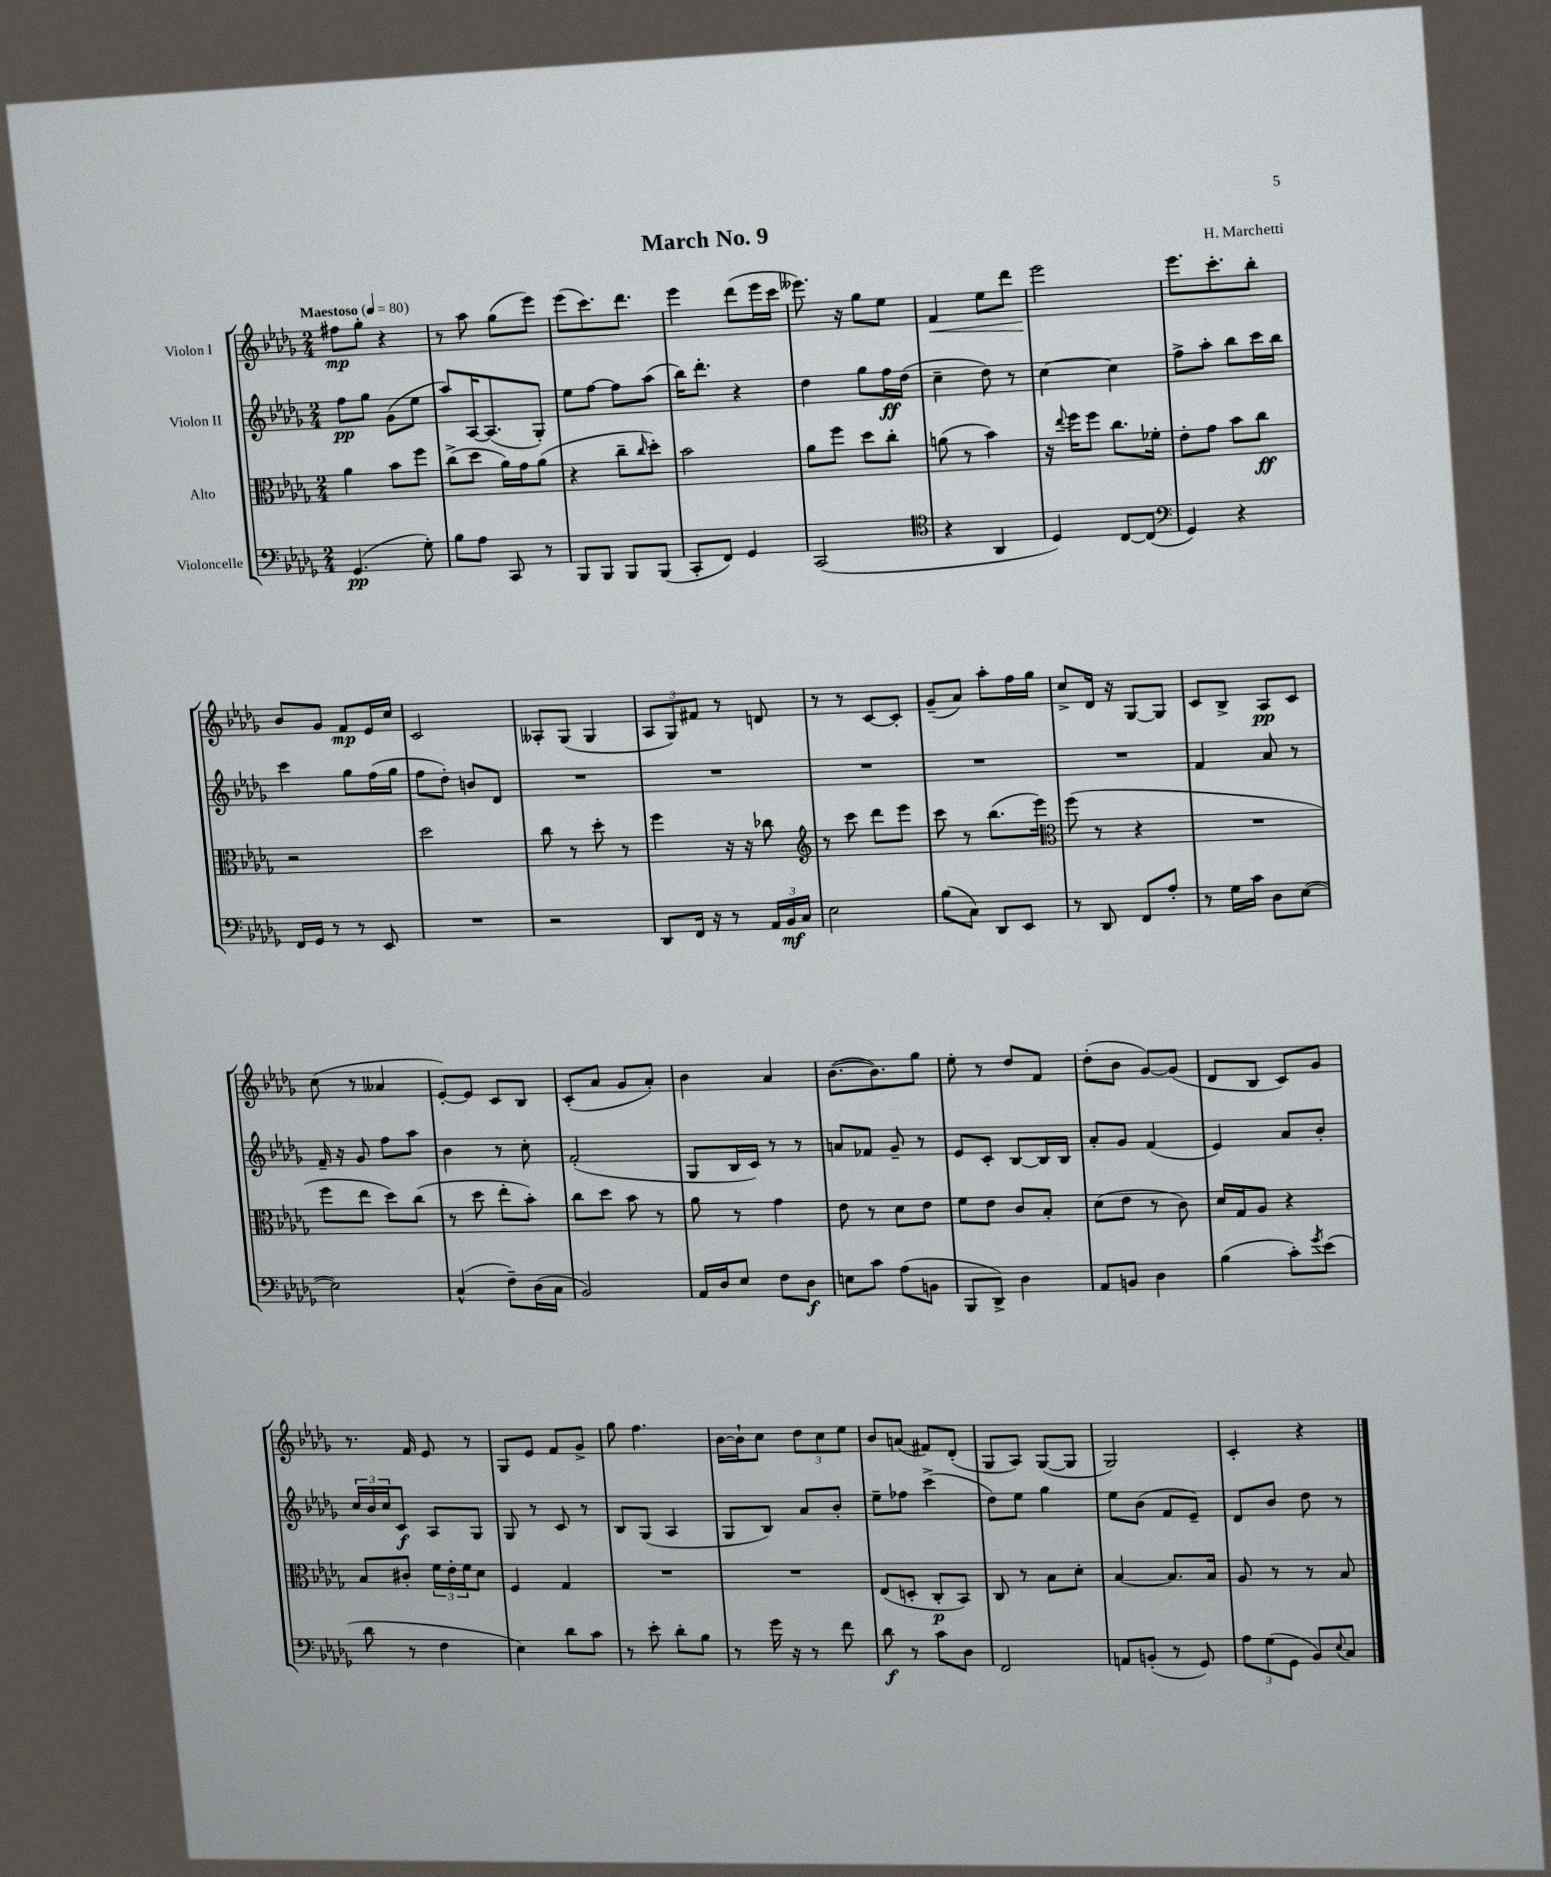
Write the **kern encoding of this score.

**kern	**dynam	**kern	**dynam	**kern	**dynam	**kern	**dynam
*part4	*part4	*part3	*part3	*part2	*part2	*part1	*part1
*staff4	*staff4	*staff3	*staff3	*staff2	*staff2	*staff1	*staff1
*I"Violoncelle	*	*I"Alto	*	*I"Violon II	*	*I"Violon I	*
*clefF4	*	*clefC3	*	*clefG2	*	*clefG2	*
*k[b-e-a-d-g-]	*	*k[b-e-a-d-g-]	*	*k[b-e-a-d-g-]	*	*k[b-e-a-d-g-]	*
*M2/4	*	*M2/4	*	*M2/4	*	*M2/4	*
*MM80	*	*MM80	*	*MM80	*	*MM80	*
=1	=1	=1	=1	=1	=1	=1	=1
!	!	!	!	!	!	!LO:TX:a:B:t=Maestoso	!
(4.GG-/	pp	4a-\	.	8ff\L	pp	8ff#X\L	mp
.	.	.	.	8gg-\J	.	8gg-'\J	.
.	.	8b-\L	.	(8g-\L	.	4r	.
8G-'\)	.	8ff\J	.	8ee-\J	.	.	.
=2	=2	=2	=2	=2	=2	=2	=2
8B-\L	.	(8cc^\L	.	8aa-/L)	.	8r	.
8A-\J	.	8dd-\J	.	[16A-/K	.	8aa-\	.
.	.	.	.	(8.A-/]	.	.	.
8CC/	.	16a-\LL)	.	.	.	(8gg-\L	.
.	.	16g-\J	.	.	.	.	.
8r	.	(8a-\J	.	8G-'/J)	.	8eee-\J)	.
=3	=3	=3	=3	=3	=3	=3	=3
8BBB-/L	.	4r	.	8ee-\L	.	(8eee-\L	.
8BBB-/J	.	.	.	[8ff\J	.	8.ccc\)	.
8BBB-/L	.	8cc~\L	.	8ff\L]	.	.	.
.	.	.	.	.	.	8.ddd-\J	.
.	.	16qqcc/	.	.	.	.	.
(8BBB-/J	.	8dd-'\J)	.	(8aa-\J	.	.	.
=4	=4	=4	=4	=4	=4	=4	=4
8CC'/L	.	2b-\	.	16bb-\KL)	.	4eee-\	.
.	.	.	.	8.ddd-'\J	.	.	.
8FF/J)	.	.	.	.	.	.	.
4GG-/	.	.	.	4r	.	(8ddd-\L	.
.	.	.	.	.	.	16eee-\L	.
.	.	.	.	.	.	16ccc\JJ	.
=5	=5	=5	=5	=5	=5	=5	=5
(2CC/	.	8a-\L	.	4dd-\	.	8.eee--X\)	.
.	.	8ff\J	.	.	.	.	.
.	.	.	.	.	.	16r	.
.	.	8dd-\L	.	8gg-\L	.	8gg-\L	.
.	.	8cc'\J	.	16ff\L	ff	8ee-\J	.
.	.	.	.	(16dd-\JJ	.	.	.
=6	=6	=6	=6	=6	=6	=6	=6
*clefC4	*	*	*	*	*	*	*
!	!	!	!	!	!	!	!LO:HP:b
4r	.	(8an\	.	4cc~\	.	4f/	<
.	.	8r	.	.	.	.	.
4AA-/	.	4b-\)	.	8dd-\)	.	8ee-\L	.
.	.	.	.	8r	.	8ddd-\J	.
=7	=7	=7	=7	=7	=7	=7	=7
4D-/)	.	16r	.	[4cc\	.	2eee-\	.
.	.	8qqee-/	.	.	.	.	.
.	.	16ff\KL	.	.	.	.	.
.	.	8ff\J	.	.	.	.	.
[8C/L	.	8.cc\L	.	4cc\]	.	.	.
(8C/J]	.	.	.	.	.	.	.
.	.	16f-X'\Jk	.	.	.	.	.
.	.	.	.	.	.	.	[
=8	=8	=8	=8	=8	=8	=8	=8
*clefF4	*	*	*	*	*	*	*
4GG-/)	.	8e-'\L	.	8ff^\L	.	8.eee-\L	.
.	.	8g-\J	.	8aa-'\J	.	.	.
.	.	.	.	.	.	8.ccc'\	.
4r	.	8b-\L	.	8bb-\L	.	.	.
.	.	8cc\J	ff	16ccc\L	.	8bb-'\J	.
.	.	.	.	16bb-\JJ	.	.	.
!!LO:LB:g=z
=9	=9	=9	=9	=9	=9	=9	=9
16FF/LL	.	2r	.	4ccc\	.	8b-/L	.
16GG-/JJ	.	.	.	.	.	.	.
8r	.	.	.	.	.	8g-/J	.
8r	.	.	.	8gg-\L	.	8f/L	mp
8EE-/	.	.	.	(16ff\L	.	16e-/L	.
.	.	.	.	16gg-\JJ	.	16cc/JJ	.
=10	=10	=10	=10	=10	=10	=10	=10
2r	.	2dd-\	.	8ff\L	.	2c/	.
.	.	.	.	8dd-'\J)	.	.	.
.	.	.	.	8bn/L	.	.	.
.	.	.	.	8d-/J	.	.	.
=11	=11	=11	=11	=11	=11	=11	=11
2r	.	8cc\	.	2r	.	8A--X'/L	.
.	.	8r	.	.	.	(8G-/J	.
.	.	8dd-'\	.	.	.	4G-/	.
.	.	8r	.	.	.	.	.
=12	=12	=12	=12	=12	=12	=12	=12
8DD-/L	.	4ff\	.	2r	.	12A-/L	.
.	.	.	.	.	.	12G-/)	.
16FF/Jk	.	.	.	.	.	.	.
.	.	.	.	.	.	12f#X/J	.
16r	.	.	.	.	.	.	.
8r	.	16r	.	.	.	8r	.
.	.	16r	.	.	.	.	.
24AA-/LL	.	8cc-X\	.	.	.	8dn/	.
24BB-/	mf	.	.	.	.	.	.
24C/JJ	.	.	.	.	.	.	.
=13	=13	=13	=13	=13	=13	=13	=13
*	*	*clefG2	*	*	*	*	*
2E-\	.	8r	.	2r	.	8r	.
.	.	8ccc\	.	.	.	8r	.
.	.	8ddd-\L	.	.	.	[8c/L	.
.	.	8eee-\J	.	.	.	8c'/J]	.
=14	=14	=14	=14	=14	=14	=14	=14
(8B-\L	.	8ccc\	.	2r	.	(8g-~/L	.
8C\J)	.	8r	.	.	.	8a-/J)	.
8DD-/L	.	(8.bb-\L	.	.	.	8aa-'\L	.
8EE-/J	.	.	.	.	.	16ff\L	.
.	.	16eee-\Jk)	.	.	.	16gg-\JJ	.
=15	=15	=15	=15	=15	=15	=15	=15
*	*	*clefC3	*	*	*	*	*
8r	.	(8ff\	.	2r	.	8cc^/L	.
8DD-/	.	8r	.	.	.	16d-/Jk	.
.	.	.	.	.	.	16r	.
8FF/L	.	4r	.	.	.	[8G-/L	.
8A-'/J	.	.	.	.	.	8G-/J]	.
=16	=16	=16	=16	=16	=16	=16	=16
8r	.	2r	.	4f/	.	8c/L	.
16G-\LL	.	.	.	.	.	8B-^/J	.
16c\JJ	.	.	.	.	.	.	.
8D-\L	.	.	.	8a-/	.	8A-/L	pp
([8E-\J	.	.	.	8r	.	8c/J	.
!!LO:LB:g=z
=17	=17	=17	=17	=17	=17	=17	=17
2E-\])	.	8ff\L	.	16f~/	.	(8cc\	.
.	.	.	.	16r	.	.	.
.	.	8ee-\J	.	8g-/	.	8r	.
.	.	8dd-\L)	.	8ff\L	.	4a--X/	.
.	.	(8cc\J	.	8aa-\J	.	.	.
=18	=18	=18	=18	=18	=18	=18	=18
(4C^^/	.	8r	.	4b-\	.	[8e-'/L)	.
.	.	8dd-\	.	.	.	8e-/J]	.
8F~\L)	.	8ee-'\L	.	8r	.	8c/L	.
(16D-\L	.	8b-'\J)	.	8cc'\	.	8B-/J	.
16C\JJ	.	.	.	.	.	.	.
=19	=19	=19	=19	=19	=19	=19	=19
2BB-/)	.	8cc\L	.	(2f'/	.	(8c'/L	.
.	.	8dd-\J	.	.	.	8a-/J	.
.	.	8b-\	.	.	.	8g-/L	.
.	.	8r	.	.	.	8a-'/J)	.
=20	=20	=20	=20	=20	=20	=20	=20
16AA-/LL	.	8a-\	.	8G-/L	.	4b-\	.
16D-/J	.	.	.	.	.	.	.
8E-/J	.	8r	.	16B-/L	.	.	.
.	.	.	.	16c/JJ)	.	.	.
8F\L	.	4g-\	.	8r	.	4a-/	.
8D-\J	f	.	.	8r	.	.	.
=21	=21	=21	=21	=21	=21	=21	=21
8En\L	.	8e-\	.	8an/L	.	([8.b-\L	.
8c\J	.	8r	.	8f-X/J	.	.	.
.	.	.	.	.	.	8.b-\])	.
(8A-\L	.	8d-\L	.	8g-~/	.	.	.
8BBn\J	.	8e-\J	.	8r	.	8gg-\J	.
=22	=22	=22	=22	=22	=22	=22	=22
8BBB-/L	.	8f\L	.	8e-/L	.	8ee-'\	.
8DD-^/J)	.	8e-\J	.	8c'/J	.	8r	.
4D-\	.	8c/L	.	[8B-/L	.	8dd-/L	.
.	.	8B-'/J	.	16B-/L]	.	8f/J	.
.	.	.	.	16B-/JJ	.	.	.
=23	=23	=23	=23	=23	=23	=23	=23
8AA-/L	.	(8d-\L	.	8a-'/L	.	(8dd-'\L	.
8BBn/J	.	8e-\J	.	8g-/J	.	8b-\J	.
4D-\	.	8r	.	(4f/	.	[8g-/L)	.
.	.	8c\)	.	.	.	(8g-/J]	.
=24	=24	=24	=24	=24	=24	=24	=24
(4B-\	.	16d-/LL	.	4e-/)	.	8d-/L	.
.	.	16G-/J	.	.	.	.	.
.	.	8A-/J	.	.	.	8B-/J	.
8c'\L)	.	4r	.	8a-/L	.	8c/L)	.
8qg-/	.	.	.	.	.	.	.
(8e-\J	.	.	.	8b-'/J	.	8g-/J	.
!!LO:LB:g=z
=25	=25	=25	=25	=25	=25	=25	=25
8d-\	.	8B-/L	.	24cc/LL	.	8.r	.
.	.	.	.	24b-/	.	.	.
.	.	.	.	24cc/J	.	.	.
8r	.	8c#X'/J	.	8c/J	f	.	.
.	.	.	.	.	.	16f/	.
4F\	.	24f\LL	.	8A-/L	.	8e-/	.
.	.	24e-'\	.	.	.	.	.
.	.	24f\J	.	.	.	.	.
.	.	8d-\J	.	8G-/J	.	8r	.
=26	=26	=26	=26	=26	=26	=26	=26
4E-\)	.	4F/	.	8G-/	.	8G-/L	.
.	.	.	.	8r	.	8e-/J	.
8d-\L	.	4G-/	.	8c/	.	8f/L	.
8c\J	.	.	.	8r	.	8g-^/J	.
=27	=27	=27	=27	=27	=27	=27	=27
8r	.	2r	.	8B-/L	.	8gg-\	.
8e-'\	.	.	.	(8G-/J	.	4.ff\	.
8d-'\L	.	.	.	4A-/	.	.	.
8B-\J	.	.	.	.	.	.	.
=28	=28	=28	=28	=28	=28	=28	=28
8r	.	2r	.	8G-/L	.	[16b-\LL	.
.	.	.	.	.	.	16b-`\J]	.
16g-\	.	.	.	8B-/J)	.	8cc\J	.
16r	.	.	.	.	.	.	.
8r	.	.	.	8a-/L	.	12dd-\L	.
.	.	.	.	.	.	12cc\	.
8f\	.	.	.	8b-'/J	.	.	.
.	.	.	.	.	.	12ee-\J	.
=29	=29	=29	=29	=29	=29	=29	=29
8d-\	f	(8E-/L	.	8ee-~\L	.	8b-/L	.
8r	.	8Dn'/J	.	8ff-X\J	.	(8an/J	.
8c\L	.	8C'/L	p	(4ccc^\	.	8f#X/L)	.
8D-\J	.	8BB-/J)	.	.	.	(8d-'/J	.
=30	=30	=30	=30	=30	=30	=30	=30
2FF/	.	8C/	.	8dd-\L)	.	8G-/L	.
.	.	8r	.	8ee-\J	.	8A-/J)	.
.	.	8B-\L	.	4gg-\	.	([8G-/L	.
.	.	8d-'\J	.	.	.	8G-/J]	.
=31	=31	=31	=31	=31	=31	=31	=31
8AAn/L	.	[4B-/	.	8ee-\L	.	2G-/)	.
(8BBn'/J	.	.	.	(8b-\J	.	.	.
8r	.	8.B-/L]	.	8f/L	.	.	.
8GG-/)	.	.	.	8e-~/J)	.	.	.
.	.	16B-/Jk	.	.	.	.	.
=32	=32	=32	=32	=32	=32	=32	=32
12A-\L	.	8A-/	.	8d-/L	.	4c'/	.
(12G-\	.	.	.	.	.	.	.
.	.	8r	.	8b-/J	.	.	.
12GG-\J	.	.	.	.	.	.	.
8BB-/L)	.	8r	.	8dd-\	.	4r	.
8qqE-/	.	.	.	.	.	.	.
8C/J	.	8B-/	.	8r	.	.	.
==	==	==	==	==	==	==	==
*-	*-	*-	*-	*-	*-	*-	*-
